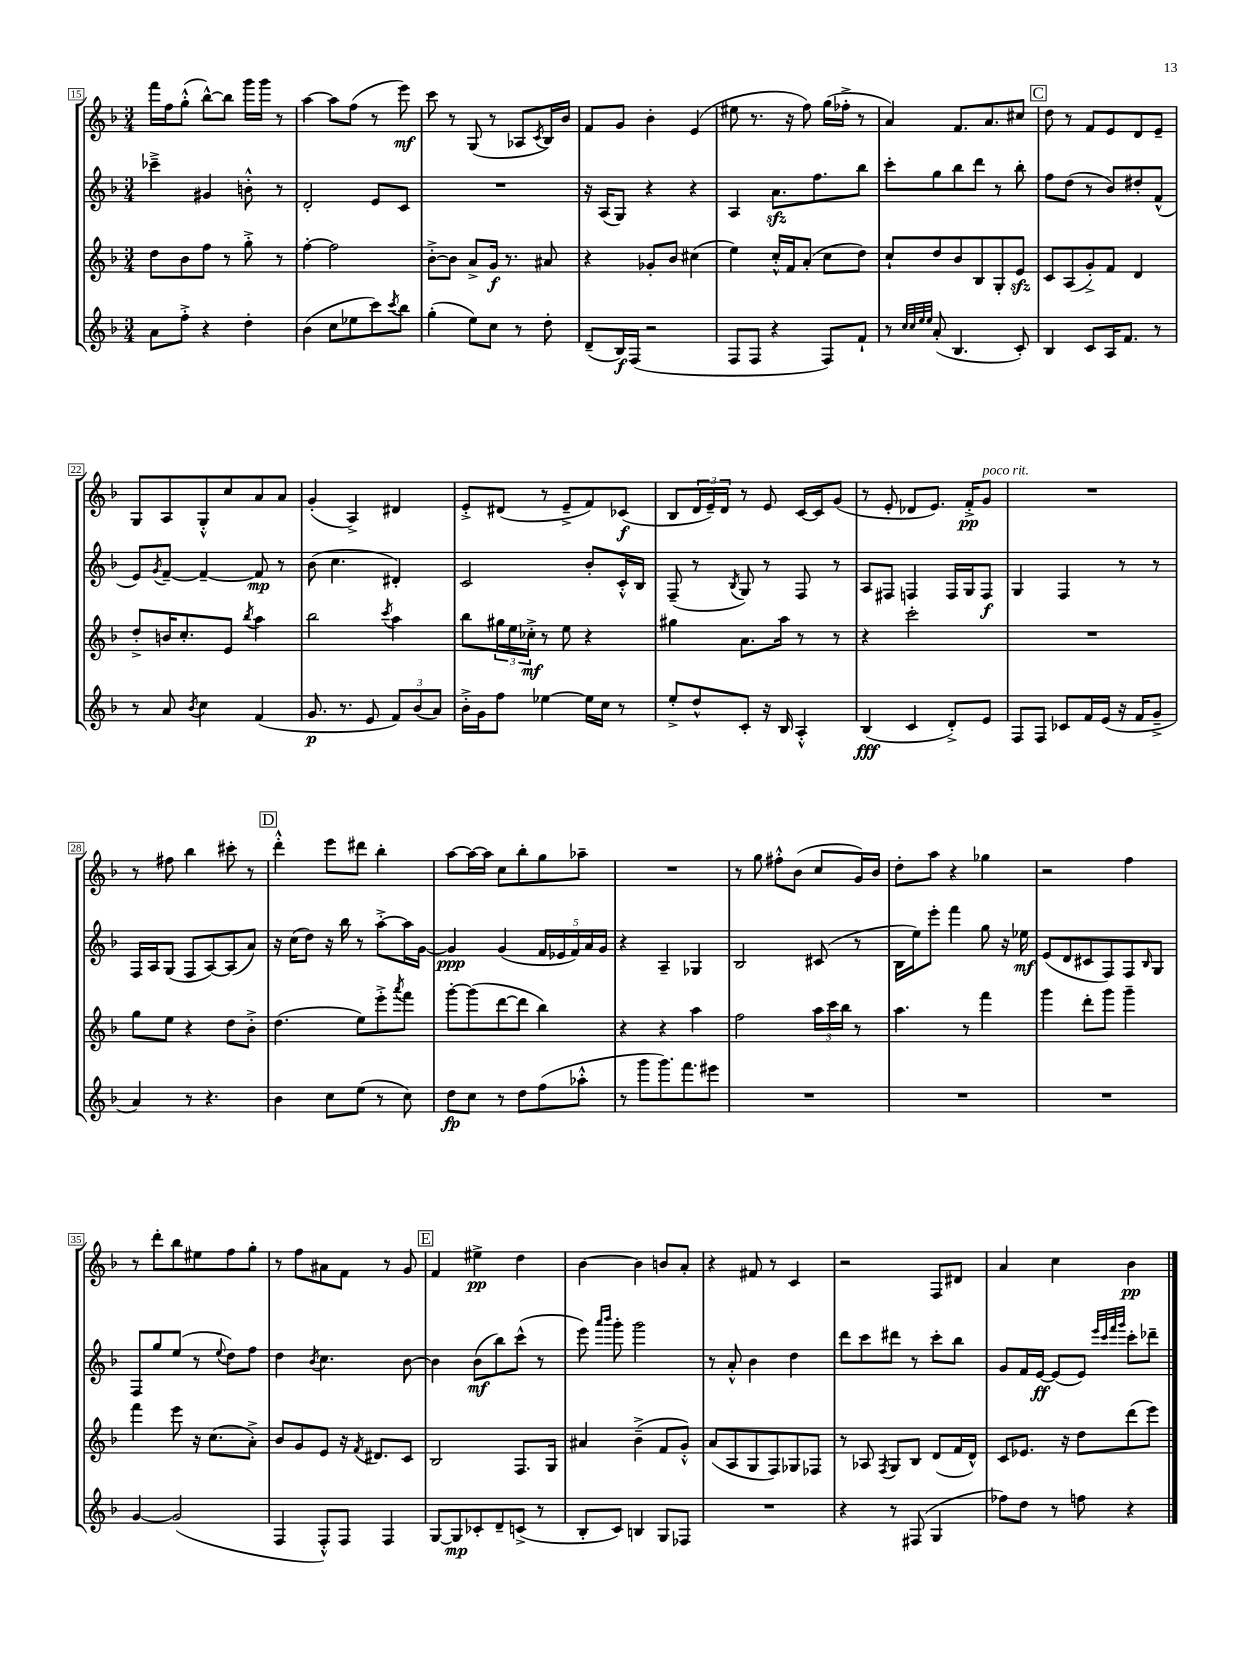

**kern	**kern	**kern	**kern
*staff4	*staff3	*staff2	*staff1
*clefG2	*clefG2	*clefG2	*clefG2
*k[b-]	*k[b-]	*k[b-]	*k[b-]
*M3/4	*M3/4	*M3/4	*M3/4
8a	8dd	4ccc-~^	16fff
.	.	.	16ff
8ff'^	8b-	.	(8gg'^^
4r	8ff	4g#	[8bb-^^)
.	8r	.	8bb-]
4dd'	8gg'^	8b'^^	16ggg
.	.	.	16ggg
.	8r	8r	8r
=	=	=	=
(4b-	[4ff'	2d'	[4aa
8cc	2ff]	.	8aa]
8ee-	.	.	(8ff
8ccc)	.	8e	8r
8qccc	.	.	.
8bb-	.	8c	8eee)
=	=	=	=
(4gg'	[8b-'^	2.r	8ccc
.	8b-]	.	8r
8ee)	8a^	.	(8G
8cc	16g	.	8r
.	8.r	.	.
8r	.	.	8A-
.	.	.	8qc
8dd'	8a#	.	16B-)
.	.	.	16b-
=	=	=	=
(8d~	4r	16r	8f
.	.	(16A	.
16B-)	.	8G)	8g
(16F	.	.	.
2r	8g-'	4r	4b-'
.	8b-	.	.
.	(4cc#	4r	(4e
=	=	=	=
8F	4ee)	4A	8ee#
8F	.	.	8.r
4r	16cc'^^	8.a	.
.	16f	.	16r
.	(8a'	.	8ff)
.	.	8.ff	.
8F)	8cc	.	(16gg
.	.	.	16ff-'^
8f`	8dd)	8bb-	8r
=	=	=	=
8r	8cc`	8ccc'	4a)
32qqcc	.	.	.
32qqcc	.	.	.
32qqee	.	.	.
32qqee	.	.	.
(8a'	8dd	8gg	.
4.B-	8b-	8bb-	8.f
.	8B-	8ddd	.
.	.	.	8.a
.	8G'	8r	.
8c')	8e	8bb-'	8cc#
=	=	=	=
4B-	8c	8ff	8dd
.	(8A	(8dd	8r
8c	8g'^)	8r	8f
16A	8f	8b-)	8e
8.f	.	.	.
.	4d	8dd#'	8d
8r	.	(8f^^	8e~
=	=	=	=
8r	8dd'^	8e)	8G
.	.	8qg	.
8a	16b	[8f~	8A
.	8.cc'	.	.
8qb-	.	.	.
4cc	.	4f~_	8G'^^
.	8e	.	8cc
.	8qbb-	.	.
(4f	4aa	8f]	8a
.	.	8r	8a
=	=	=	=
8.g	2bb-	(8b-	(4g'
.	.	4.cc	.
8.r	.	.	.
.	.	.	4A^)
8e	.	.	.
.	8qccc	.	.
12f)	4aa	4d#')	4d#
(12b-	.	.	.
12a)	.	.	.
=	=	=	=
16b-'^	8bb-	2c	8e'^
16g	.	.	.
8ff	24gg#	.	(8d#
.	24ee	.	.
.	24cc-'^	.	.
[4ee-	8r	.	8r
.	8ee	.	8e~^
16ee-]	4r	8b-'	8f)
16cc	.	.	.
8r	.	16c'^^	(8c-
.	.	16B-	.
=	=	=	=
8ee'^	4gg#	(8F~	8B-
8dd^^	.	8r	24d
.	.	.	24e~)
.	.	.	24d
.	.	8qB-	.
8c'	8.a	8G)	8r
16r	.	8r	8e
16B-	16aa	.	.
4A'^^	8r	8F	[16c
.	.	.	16c]
.	8r	8r	(8g
=	=	=	=
(4B-	4r	8A	8r
.	.	8F#	8e'
4c	2ccc'	4F	8d-
.	.	.	8.e)
8d'^)	.	16F	.
.	.	16G	16f'^
8e	.	8F	8g
=	=	=	=
8F	2.r	4G	2.r
8F	.	.	.
8c-	.	4F	.
16f	.	.	.
(16e	.	.	.
16r	.	8r	.
16f	.	.	.
8g~^	.	8r	.
=	=	=	=
4a)	8gg	16F	8r
.	.	16A	.
.	8ee	(8G	8ff#
8r	4r	8F	4bb-
4.r	.	[8A)	.
.	8dd	(8A]	8ccc#'
.	8b-'^	8a)	8r
=	=	=	=
4b-	(4.dd	16r	4ddd'^^
.	.	(16cc	.
.	.	8dd)	.
8cc	.	16r	8eee
.	.	16bb-	.
(8ee	8ee)	8r	8ddd#
8r	8eee'^	[8aa'^	4bb-'
.	8qaaa	.	.
8cc)	8fff	16aa]	.
.	.	[16g	.
=	=	=	=
8dd	[8ggg'	4g]	[8aa
8cc	(8ggg]	.	16aa_
.	.	.	16aa]
8r	[8ddd	(4g	8cc
8dd	8ddd]	.	8bb-'
(8ff	4bb-)	20f	8gg
.	.	20e-	.
.	.	20f)	.
8aa-'^^	.	.	8aa-~
.	.	20a	.
.	.	20g	.
=	=	=	=
8r	4r	4r	2.r
8ggg	.	.	.
8.ggg)	4r	4A~	.
8.fff	.	.	.
.	4aa	4G-	.
8eee#	.	.	.
=	=	=	=
2.r	2ff	2B-	8r
.	.	.	8gg
.	.	.	8ff#'^^
.	.	.	(8b-
.	24aa	(8c#	8cc
.	24ccc	.	.
.	24bb-	.	.
.	8r	8r	16g)
.	.	.	16b-
=	=	=	=
2.r	4.aa	16B-	8dd'
.	.	16ee)	.
.	.	8eee'	8aa
.	.	4fff	4r
.	8r	.	.
.	4fff	8gg	4gg-
.	.	16r	.
.	.	16ee-	.
=	=	=	=
2.r	4ggg	(8e	2r
.	.	8d	.
.	8ddd'	8c#	.
.	8ggg	8F)	.
.	4ggg~	8F	4ff
.	.	16qqB-	.
.	.	8G	.
=	=	=	=
[4g	4fff	8F	8r
.	.	8gg	8ddd'
(2g]	8eee	(8ee	8bb-
.	16r	8r	8ee#
.	(8.cc	.	.
.	.	8qqee	.
.	.	8dd)	8ff
.	8a'^)	8ff	8gg'
=	=	=	=
4F	8b-	4dd	8r
.	8g	.	8ff
.	.	8qb-	.
8F'^^)	8e	4.cc	8a#
8F	16r	.	8f
.	8qf	.	.
.	8.d#	.	.
4F	.	.	8r
.	8c	[8b-	8g
=	=	=	=
[8G	2B-	4b-]	4f
8G]	.	.	.
8c-'	.	(8b-	4ee#^
8d~	.	8bb-)	.
(8c^	8.F	(8ccc^^	4dd
8r	.	8r	.
.	16G	.	.
=	=	=	=
8B-'	4a#	8eee)	[4b-
.	.	16qqaaa	.
.	.	16qqbbb-	.
8c)	.	8ggg'	.
4B	(4b-~^	2ggg	4b-]
8G	8f	.	8b
8F-	8g'^^)	.	8a'
=	=	=	=
2.r	(8a	8r	4r
.	8A	8a'^^	.
.	8G	4b-	8f#
.	8F)	.	8r
.	8G-	4dd	4c
.	8F-	.	.
=	=	=	=
4r	8r	8ddd	2r
.	8A-	8ccc	.
.	8qF	.	.
8r	8G	8ddd#	.
(8F#	8B-	8r	.
4G	(8d	8ccc'	8F
.	16f	8bb-	8d#
.	16d^^)	.	.
=	=	=	=
8ff-)	8c	8g	4a
8dd	8.e-	16f	.
.	.	[16e	.
8r	.	(8e]	4cc
.	16r	.	.
8ff	8dd	8e)	.
.	.	32qqeee	.
.	.	32qqccc	.
.	.	32qqfff	.
.	.	32qqggg	.
4r	(8ddd	8ccc'	4b-
.	8eee)	8ddd-~	.
==	==	==	==
*-	*-	*-	*-
